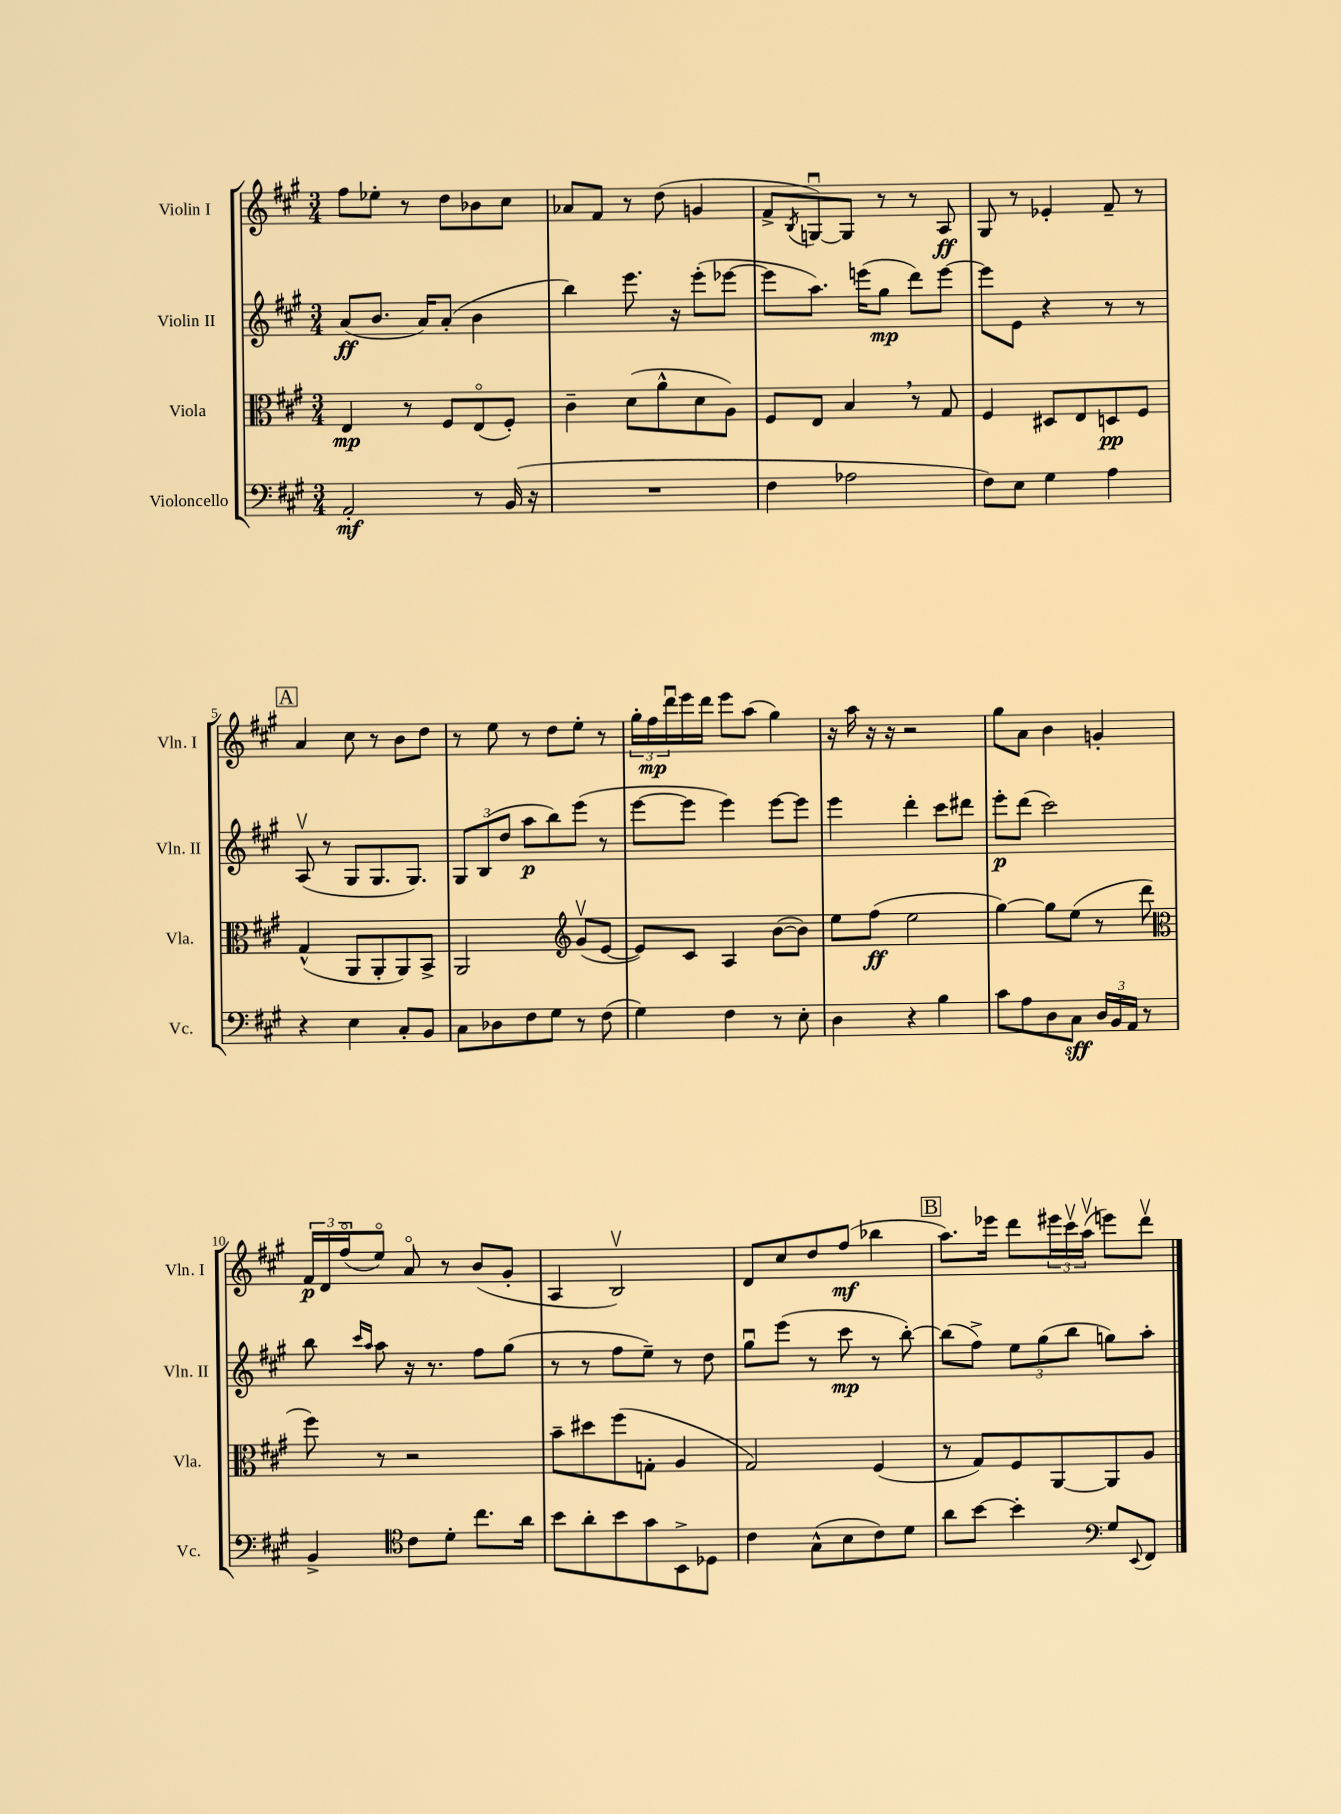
<<
\new StaffGroup <<
\new Staff = "s0" \with { instrumentName = "Violin I" shortInstrumentName = "Vln. I" } {
    \clef treble \key a \major \numericTimeSignature \time 3/4
    fis''8 ees''8-. r8 d''8 bes'8 cis''8 |
    aes'8 fis'8 r8 d''8( g'4 |
    fis'8-> \acciaccatura { b8 } g8~\downbow) g8 r8 r8 a8\ff |
    gis8 r8 ees'4-. fis'8-- r8 |
    \mark \markup { \box "A" } a'4 cis''8 r8 b'8 d''8 |
    r8 e''8 r8 d''8 e''8-. r8 |
    \tuplet 3/2 { gis''16-. fis''16\mp d'''16\downbow } e'''16 d'''16 e'''8 a''8( gis''4) |
    r16 a''16 r16 r16 r2 |
    gis''8 a'8 b'4 g'4-. |
    \tuplet 3/2 { fis'16\p d'16 fis''16\flageolet( } e''8\flageolet) a'8\flageolet r8 b'8( gis'8-. |
    a4 b2\upbow) |
    d'8 cis''8 d''8 fis''8\mf( bes''4 |
    \mark \markup { \box "B" } a''8.) ees'''16 d'''8 \tuplet 3/2 { eis'''16 cis'''16\upbow a''16\upbow( } e'''8) d'''8\upbow \bar "|." |
}
\new Staff = "s1" \with { instrumentName = "Violin II" shortInstrumentName = "Vln. II" } {
    \clef treble \key a \major \numericTimeSignature \time 3/4
    a'8\ff( b'8. a'16) a'8-.( b'4 |
    b''4) e'''8. r16 e'''8-.( ees'''8~ |
    ees'''8 a''8.) e'''16( gis''8\mp d'''8) e'''8~ |
    e'''8 e'8 r4 r8 r8 |
    \mark \markup { \box "A" } a8\upbow( r8 gis8 gis8. gis8.) |
    \tuplet 3/2 { gis8 b8( d''8 } a''8\p b''8) e'''8( r8 |
    e'''8~ e'''8 e'''4) e'''8~ e'''8 |
    e'''4 d'''4-. cis'''8 dis'''8 |
    e'''8-.\p d'''8( cis'''2) |
    b''8 \grace { cis'''16 a''16 } a''8 r16 r8. fis''8 gis''8( |
    r8 r8 fis''8 e''8--) r8 d''8 |
    gis''8\downbow e'''8( r8 cis'''8\mp r8 b''8~-.) |
    \mark \markup { \box "B" } b''8( fis''8->) \tuplet 3/2 { e''8 gis''8( b''8 } g''8) a''8-. \bar "|." |
}
\new Staff = "s2" \with { instrumentName = "Viola" shortInstrumentName = "Vla." } {
    \clef alto \key a \major \numericTimeSignature \time 3/4
    e4\mp r8 fis8 e8\flageolet( fis8-.) |
    cis'4-- d'8( a'8-^ d'8 a8) |
    fis8 e8 b4 \breathe r8 gis8 |
    fis4 dis8 e8 d8\pp fis8 |
    \mark \markup { \box "A" } gis4-^( a,8 a,8-. a,8) b,8-> |
    a,2 \clef treble gis'8\upbow( e'8~ |
    e'8) cis'8 a4 b'8~( b'8) |
    e''8 fis''8\ff( e''2 |
    gis''4~) gis''8 e''8( r8 d'''8 |
    \clef alto fis''8) r8 r2 |
    b'8-- dis''8 fis''8( g8-. a4 |
    gis2) fis4( |
    \mark \markup { \box "B" } r8 gis8) fis8 a,8~ a,8 a8 \bar "|." |
}
\new Staff = "s3" \with { instrumentName = "Violoncello" shortInstrumentName = "Vc." } {
    \clef bass \key a \major \numericTimeSignature \time 3/4
    a,2-.\mf r8 b,16( r16 |
    R2. |
    fis4 aes2 |
    fis8) e8 gis4 a4 |
    \mark \markup { \box "A" } r4 e4 cis8-. b,8 |
    cis8 des8 fis8 gis8 r8 fis8( |
    gis4) fis4 r8 e8-. |
    d4 r4 b4 |
    cis'8 a8 d8 cis8\sff \tuplet 3/2 { d16 b,16 a,16 } r8 |
    b,4-> \clef tenor cis'8 d'8-. cis''8. a'16 |
    b'8 a'8-. b'8 gis'8 b,8-> des8 |
    cis'4 gis8-^( b8 cis'8) d'8 |
    \mark \markup { \box "B" } a'8 b'8~ b'4-. \clef bass gis8 \appoggiatura { e,8 } fis,8 \bar "|." |
}
>>
>>
